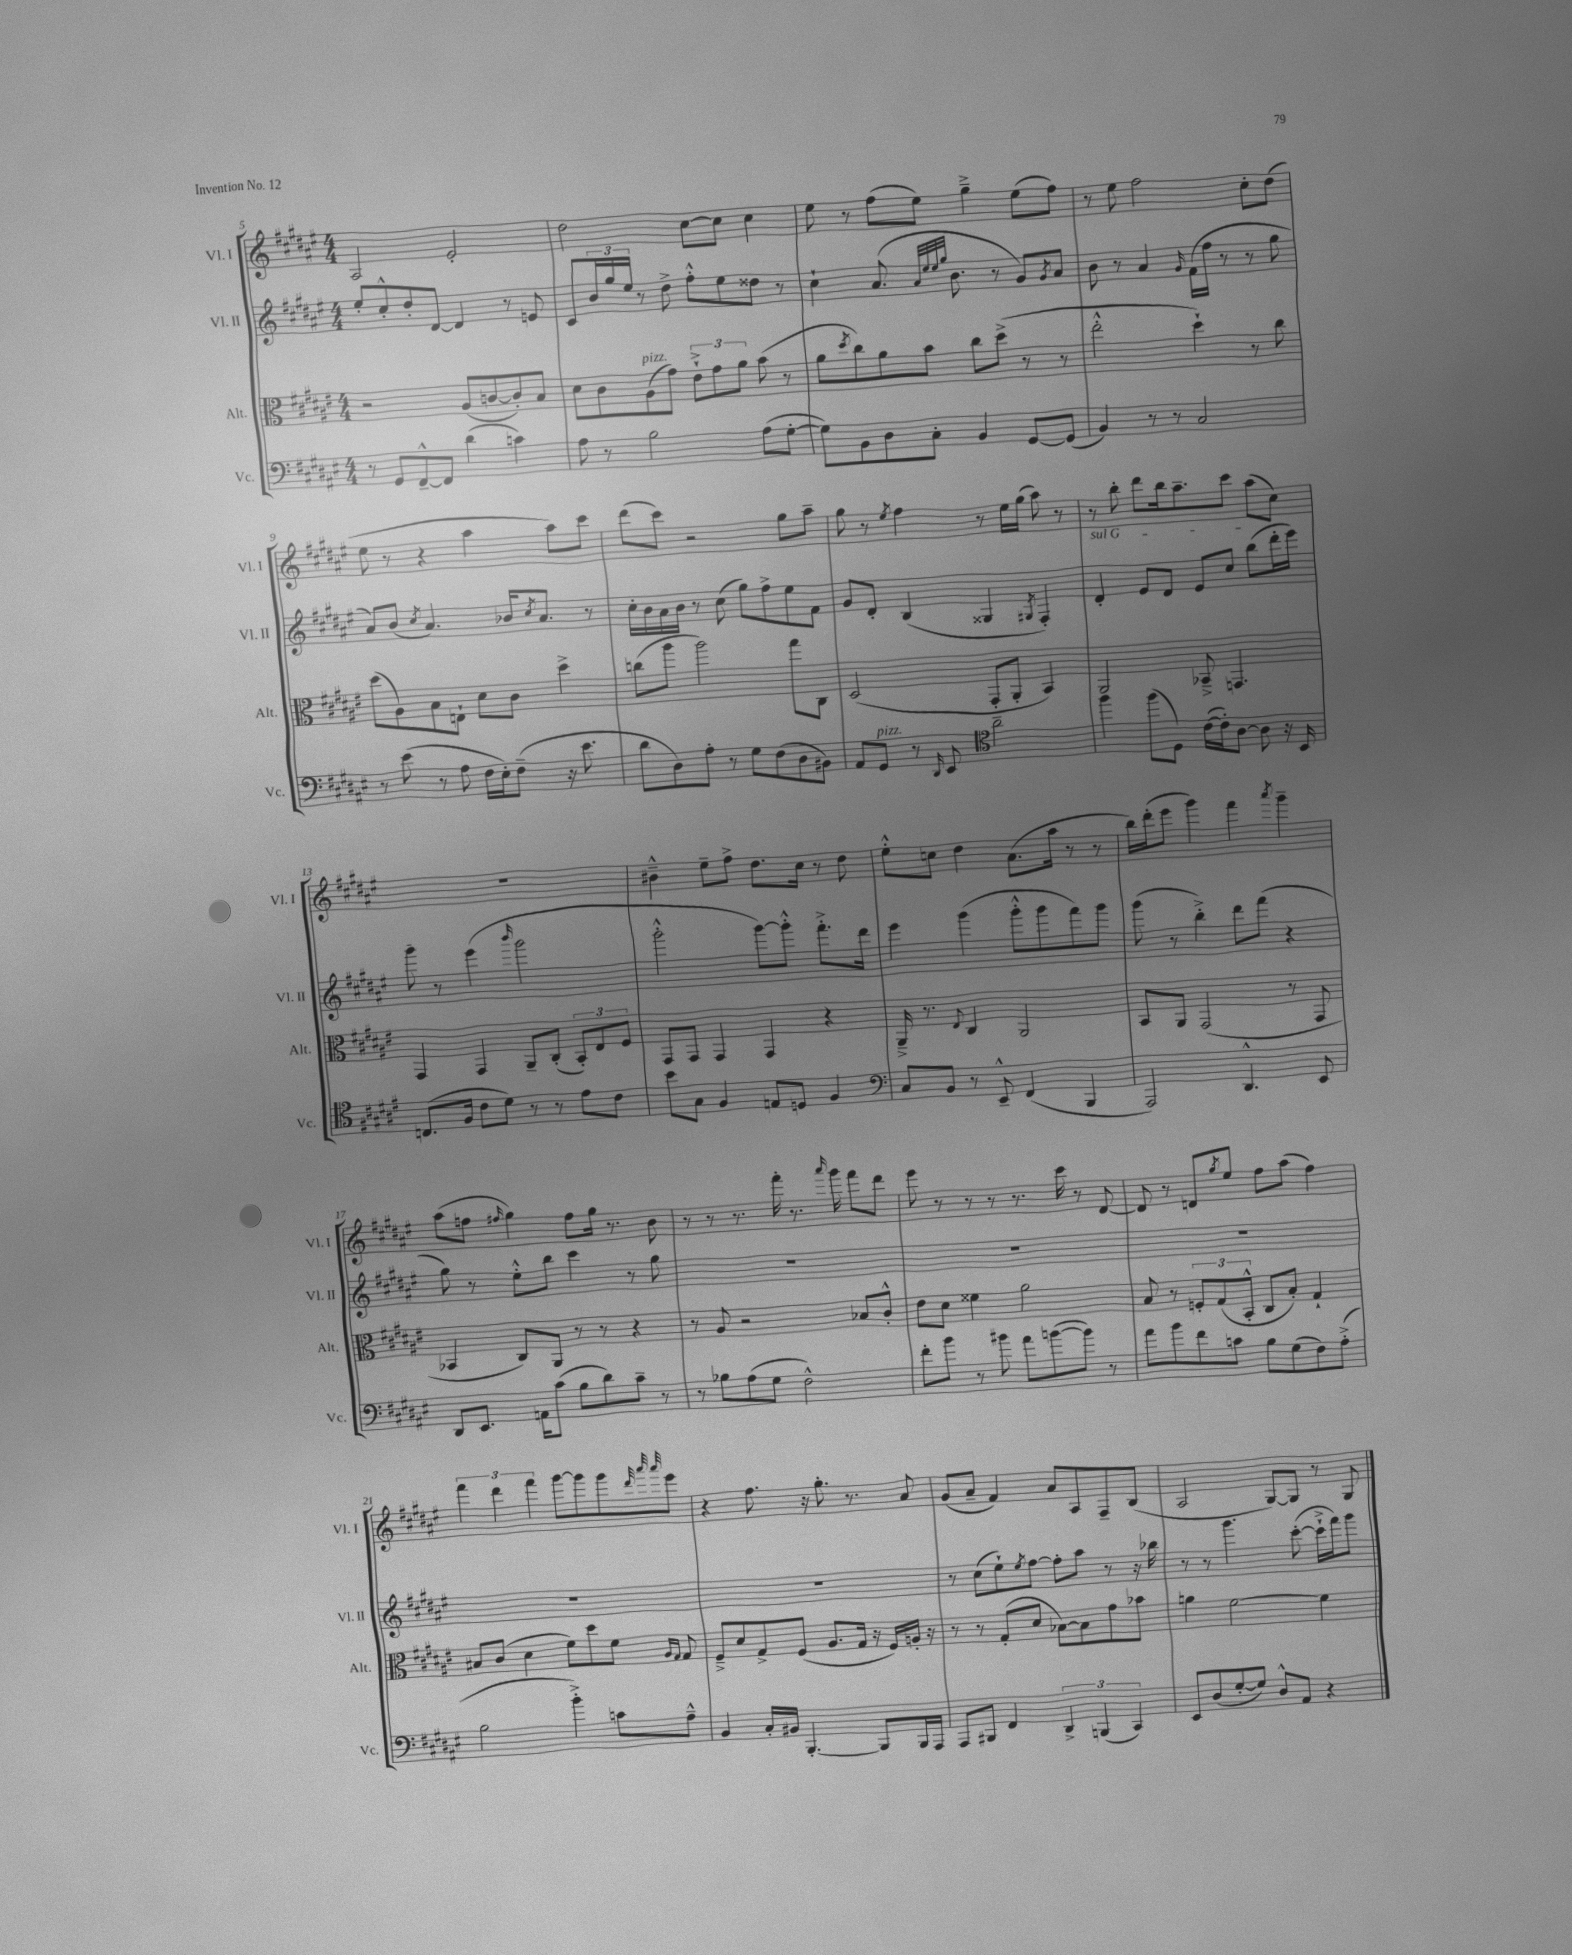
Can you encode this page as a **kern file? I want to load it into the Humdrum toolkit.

**kern	**kern	**kern	**kern
*part4	*part3	*part2	*part1
*staff4	*staff3	*staff2	*staff1
*I"Vc.	*I"Alt.	*I"Vl. II	*I"Vl. I
*I'Vc.	*I'Alt.	*I'Vl. II	*I'Vl. I
*clefF4	*clefC3	*clefG2	*clefG2
*k[f#c#g#d#a#e#]	*k[f#c#g#d#a#e#]	*k[f#c#g#d#a#e#]	*k[f#c#g#d#a#e#]
*M4/4	*M4/4	*M4/4	*M4/4
=5	=5	=5	=5
8r	2r	8ee#'/L	2A#/
8GG#/L	.	8cc#'^^/	.
[8FF#~^^/	.	8dd#'/	.
8FF#/J]	.	[8d#/J	.
(4d#\	(8A#/L	4d#/]	2e#'/
.	[8cn/	.	.
4cn\)	8c'/])	8r	.
.	8B/J	8en/	.
=6	=6	=6	=6
8A#\	8d#\L	8c#/L	2dd#\
8r	8c#\	24b/L	.
.	.	24gg#/	.
.	.	24ee#/JJ	.
!	!LO:TX:a:i:t=pizz.	!	!
2B\	(8A#\	8r	.
.	8g#\J)	8dd#^\	.
.	12e#`^\L	8ff#'^^\L	[8cc#\L
.	12g#\	.	.
.	.	8ee#\	8cc#\J]
.	12a#\J	.	.
(8A#\L	(8b\	8dd##X\J	4cc#\
[8G#'\J	8r	8r	.
=7	=7	=7	=7
8G#\L])	8a#\L	4cc#`\	8ee#\
.	8qdd#/	.	.
8BB\	8cc#\)	.	8r
8D#\	8a#\	(8.a#/	(8ff#\L
8C#'\J	8b\J	.	8ee#\J)
.	.	32qqa#/LLL	.
.	.	32qqee#/	.
.	.	32qqee#/	.
.	.	32qqgg#/JJJ	.
.	.	8.b\	.
4BB/	8cc#\L	.	4gg#~^\
.	(8dd#^\J	8r	.
[8GG#/L	8r	8g#/L)	(8ee#\L
.	.	8qg#/	.
(8GG#/J]	8r	8a#/J	8ff#\J)
=8	=8	=8	=8
4BB/)	2ee#'^^\	8b\	8r
.	.	8r	8ee#\
8r	.	4a#/	2ff#\
8r	.	.	.
.	.	16qqg#/	.
2C#/	4dd#`\)	(16f#\LL	.
.	.	16ff#\JJ	.
.	.	8r	.
.	8r	8r	8cc#'\L
.	8cc#\	8gg#\	(8dd#\J
!!LO:LB:g=z
=9	=9	=9	=9
8r	(8dd#\L	8a#/L)	8ee#\
(8e#\	8A#\)	(8b/J	8r
.	.	8qcc#/	.
8r	8B\	4.a#/)	4r
8A#\	8En`\J	.	.
16F#\LL	8d#\L	.	4aa#\
16E#'\J)	.	.	.
(8F#~\J	8c#\J	16b-X/KL	.
.	.	8qcc#/	.
.	.	8.a#/J	.
16r	4dd#^\	.	8aa#\L)
8.e#\	.	.	.
.	.	8r	8ccc#\J
=10	=10	=10	=10
8d#\L	(8ccn\L	16cc#'\LL	(8ddd#\L
.	.	16b\	.
8D#\)	8aa#\J	16a#\	8ccc#\J)
.	.	16b\JJ	.
8A#'\J	2aa#\)	8r	2r
8r	.	(8cc#\	.
8G#\L	.	8gg#\L)	.
(8F#\	.	8ff#^\	.
8D#\	8gg#\L	8ee#\	8gg#\L
8BB#X\J)	8C#\J	8f#\J	8aa#~\J
=11	=11	=11	=11
8AA#/L	(2D#/	8g#/L	8gg#\
!LO:TX:a:i:t=pizz.	!	!	!
8GG#/J	.	8d#'/J	8r
.	.	.	8qee#/
8r	.	(4B/	4ff#\
16qqDD#/	.	.	.
8EE#/	.	.	.
*clefC4	*	*	*
2a#~\	8GG#'/L	4G##X/	8r
.	8AA#'/J	.	16ee#\LL
.	.	.	(16gg#\JJ
.	.	8qG#X/	.
.	4BB/)	4F#'/)	8aa#\)
.	.	.	8r
=12	=12	=12	=12
!	!	!LO:TX:a:i:t=sul G	!
4ff#\	2AA#/	4d#'/	8r
.	.	.	8bb'\
(8ff#\L	.	8e#/L	8ddd#\L
8D#\J)	.	8d#/J	16bb\k
.	.	.	8.aa#~\
([16c#\LL	8BB-X~^/	8e#/L	.
16c#'\J])	.	.	.
[8A#\J	4.GGn/	8cc#/J	8ccc#\J
8A#\]	.	(8bb\L	(8aa#\L
16r	.	16ddd#'\L	8cc#\J)
16BB/	.	16eee#\JJ)	.
!!LO:LB:g=z
=13	=13	=13	=13
(8.Cn/L	4GG#/	8ggg#\	1r
.	.	8r	.
16F#/Jk	.	.	.
8c#\L	4GG#/	(4eee#\	.
8d#\J)	.	.	.
.	.	16qqbbb/	.
8r	8AA#~/L	2ggg#\	.
8r	(8C#'/J	.	.
8e#\L	12BB'/L)	.	.
.	12E#/	.	.
8c#\J	.	.	.
.	12F#/J	.	.
=14	=14	=14	=14
8b\L	8GG#/L	2ggg#'^^\	4b#X~^^\
8G#\J	8GG#/J	.	.
4F#/	4GG#/	.	8ee#~\L
.	.	.	8ff#^\J
8En/L	4GG#/	[8ggg#\L)	8.dd#\L
8Dn/J	.	8ggg#'^^\J]	.
.	.	.	16cc#\Jk
4F#/	4r	8.fff#'^\L	8r
.	.	.	8dd#\
.	.	16ddd#\Jk	.
=15	=15	=15	=15
*clefF4	*	*	*
8C#/L	16AA#~^/	4eee#\	8ee#'^^\L
.	8.r	.	.
8BB/J	.	.	8ccn\J
.	8qqE#/	.	.
8r	4C#/	(4ggg#\	4dd#\
8EE#~^^/	.	.	.
(4FF#/	2AA#/	8ggg#'^^\L	(8.a#\L
.	.	8ggg#\	.
.	.	.	16aa#\Jk
4BBB/	.	8fff#\)	8r
.	.	8ggg#\J	8r
=16	=16	=16	=16
2AAA#/)	8BB/L	(8ggg#\	16bb\LL)
.	.	.	(16ddd#'\J
.	8AA#/J	8r	8eee#\J
.	(2GG#/	4bb'^\)	4ggg#\)
4.DD#^^/	.	8ddd#\L	4fff#\
.	.	(8fff#\J	.
.	.	.	8qaaa#/
.	8r	4r	4ggg#~\
8EE#/	8GG#/	.	.
!!LO:LB:g=z
=17	=17	=17	=17
8DD#/L	4BB-X/	8gg#\)	(8aa#\L
8.EE#/J	.	8r	8ffn\J
.	.	.	16qqff#X/
.	8C#/L)	8ee#'^^\L	4gg#\)
16AAn\KL	.	.	.
(8c#\J	8AA#/J	8bb\J	.
8B\L	8r	4ccc#\	8ff#\L
8d#\)	8r	.	16gg#\Jk
.	.	.	8.r
8c#~\J	4r	8r	.
8r	.	8gg#\	8b\
=18	=18	=18	=18
8r	8r	1r	8r
8B-X\L	8A#/	.	8r
(8A#\	2r	.	8.r
8G#\J	.	.	.
.	.	.	16fff#'\
2F#^^\)	.	.	8.r
.	.	.	16qqaaa#/
.	.	.	16ggg#\
.	8B-X/L	.	8fff#\L
.	8c#'^^/J	.	8ddd#\J
=19	=19	=19	=19
8f#'\L	8e#\L	1r	8eee#\
8b\J	8d#\J	.	8r
8r	4f##X\	.	8r
8b#X\	.	.	8r
8a#\L	2a#\	.	8.r
([8bn\	.	.	.
.	.	.	16ccc#\
8b\J])	.	.	8r
8r	.	.	[8d#/
=20	=20	=20	=20
8a#\L	8B/	1r	8d#/]
8b\	8r	.	8r
8f#\	12Fn'/L	.	8dn/L
.	(12G#/	.	.
.	.	.	8qgg#/
8cn\J	.	.	8ee#/J
.	12BB'^^/J	.	.
8B\L	8C#/L	.	8ff#\L
(8G#\	8B'/J)	.	(8aa#\J
8F#\)	4G#`/	.	4ff#\)
(8A#'^\J	.	.	.
!!LO:LB:g=z
=21	=21	=21	=21
2B\	8B#X/L	1r	6fff#\
.	(8c#/J	.	.
.	.	.	6ddd#\
.	4d#\	.	.
.	.	.	6fff#\
4b'^\)	8f#\L)	.	[8ggg#\L
.	8dd#\	.	8ggg#\]
8cn\L	8f#\J	.	8ggg#\
.	.	.	32qqddd#/
.	16qqA#/LL	.	32qqaaa#/
.	16qqG#/JJ	.	32qqaaa#/
8A#~^^\J	8G#/	.	8eee#\J
=22	=22	=22	=22
4BB/	8F#~^/L	1r	4r
.	8d#/	.	.
16C#'/LL	8G#^/	.	8.ff#\
16BB#X/JJ	.	.	.
[4.BBB'/	(8F#/J	.	.
.	.	.	16r
.	8.A#/L	.	8.gg#'\
.	16G#/Jk	.	8.r
8BBB/L]	16r	.	.
.	16F#/LL)	.	.
16BBB/L	16An'/JJ	.	8a#/
16AAA#/JJ	16r	.	.
=23	=23	=23	=23
8AAA#/L	8r	8r	(8g#/L
8BBB#X/J	8r	(8cc#\L	8a#~/J
4FF#/	(8G#'/L	8ee#`\)	4f#/)
.	.	8qee#/	.
.	8d#/J	[8ff#\J	.
6DD#^/	[8B-X\L)	8ff#'\L]	8a#/L
.	8B-\]	8aa#\J	8A#/
(6BBBn/	.	.	.
.	8g#\	8r	8F#~/
6CC#/)	.	.	.
.	8b-X\J	16r	(8B/J
.	.	16bb-X\	.
=24	=24	=24	=24
8EE#/L	4an\	8r	2A#/
(8D#/	.	8r	.
[8G#'/	[2f#\	4.ggg#\	.
8G#/J])	.	.	.
8D#^^/L	.	.	[8G#/L)
8AA#/J	.	([8ccc#'\	8G#/J]
4r	4f#\]	16ccc#`^\LL]	8r
.	.	16fff#\J)	.
.	.	8ggg#\J	8G#/
==	==	==	==
*-	*-	*-	*-
